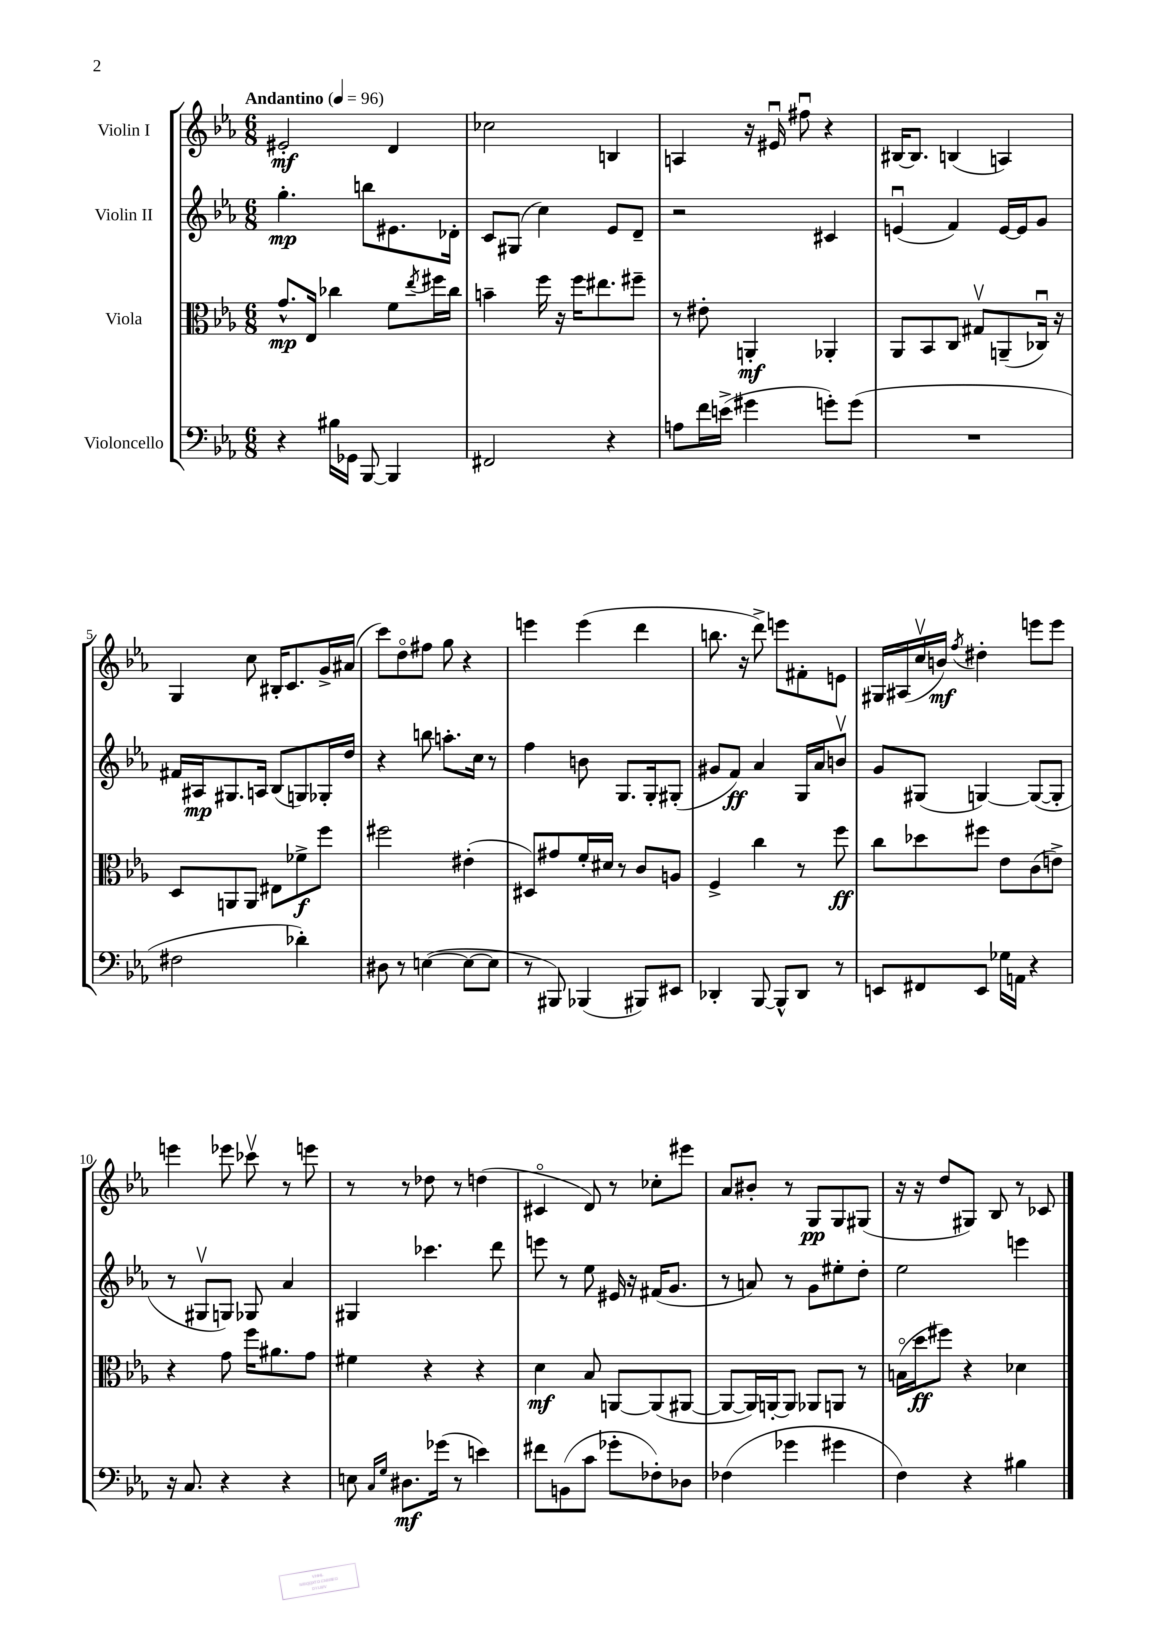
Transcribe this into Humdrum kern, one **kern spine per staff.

**kern	**dynam	**kern	**dynam	**kern	**dynam	**kern	**dynam
*part4	*part4	*part3	*part3	*part2	*part2	*part1	*part1
*staff4	*staff4	*staff3	*staff3	*staff2	*staff2	*staff1	*staff1
*I"Violoncello	*	*I"Viola	*	*I"Violin II	*	*I"Violin I	*
*clefF4	*	*clefC3	*	*clefG2	*	*clefG2	*
*k[b-e-a-]	*	*k[b-e-a-]	*	*k[b-e-a-]	*	*k[b-e-a-]	*
*M6/8	*	*M6/8	*	*M6/8	*	*M6/8	*
*MM96	*	*MM96	*	*MM96	*	*MM96	*
=1	=1	=1	=1	=1	=1	=1	=1
!	!	!	!	!	!	!LO:TX:a:B:t=Andantino	!
4r	.	8.g^^/L	mp	4.gg'\	mp	2e#X'/	mf
.	.	16E-/Jk	.	.	.	.	.
16B#X\LL	.	4cc-X\	.	.	.	.	.
16GG-X\JJ	.	.	.	.	.	.	.
[8BBB-/	.	.	.	8bbn\L	.	.	.
4BBB-/]	.	8f\L	.	8.e#X\	.	4d/	.
.	.	8qee-/	.	.	.	.	.
.	.	16ff#X\L	.	.	.	.	.
.	.	16cc-\JJ	.	16d-X'\Jk	.	.	.
=2	=2	=2	=2	=2	=2	=2	=2
2FF#X/	.	4bn~\	.	8c/L	.	2cc-X\	.
.	.	.	.	(8G#X/J	.	.	.
.	.	16ff\	.	4cc\)	.	.	.
.	.	16r	.	.	.	.	.
.	.	16ff\KL	.	.	.	.	.
.	.	8.ee#X\	.	.	.	.	.
4r	.	.	.	8e-/L	.	4Bn/	.
.	.	8ff#X~\J	.	8d~/J	.	.	.
=3	=3	=3	=3	=3	=3	=3	=3
8An\L	.	8r	.	2r	.	4An/	.
16f\L	.	8e#X'\	.	.	.	.	.
(16en^\JJ	.	.	.	.	.	.	.
4g#X\	.	4AAn'/	mf	.	.	16r	.
.	.	.	.	.	.	16e#Xu/	.
.	.	.	.	.	.	8ff#Xu\	.
8gn'\L)	.	4AA-X'/	.	4c#X/	.	4r	.
(8g\J	.	.	.	.	.	.	.
=4	=4	=4	=4	=4	=4	=4	=4
2.r	.	8AA-/L	.	(4enu/	.	[16B#X/KL	.
.	.	.	.	.	.	8.B#/J]	.
.	.	8BB-/	.	.	.	.	.
.	.	8C/J	.	4f/)	.	(4Bn/	.
.	.	8G#Xv/L	.	.	.	.	.
.	.	(8AAn~/	.	[16e/LL	.	4An/)	.
.	.	.	.	16e/J]	.	.	.
.	.	16C-Xu/Jk)	.	8g/J	.	.	.
.	.	16r	.	.	.	.	.
!!LO:LB:g=z
=5	=5	=5	=5	=5	=5	=5	=5
2F#X\	.	8D/L	.	16f#X/LL	.	4G/	.
.	.	.	.	16A#X/J	mp	.	.
.	.	8AAn/	.	8.G#X/	.	.	.
.	.	8AA/J	.	.	.	8cc\	.
.	.	.	.	16An/Jk	.	.	.
.	.	8E#X\L	.	(8B-/L	.	16B#X'/KL	.
.	.	.	.	.	.	8.c/	.
4d-X'\)	.	8f-X^\	f	8Gn/)	.	.	.
.	.	8ff\J	.	16G-X'/L	.	16g^/L	.
.	.	.	.	16dd/JJ	.	(16a#X/JJ	.
=6	=6	=6	=6	=6	=6	=6	=6
8D#X\	.	2ff#X\	.	4r	.	8ccc\L)	.
8r	.	.	.	.	.	8dd\	.
([4En\	.	.	.	8bbn\	.	8ff#X\J	.
.	.	.	.	8.aan'\L	.	8gg\	.
8E\L_	.	(4e#X'\	.	.	.	4r	.
.	.	.	.	16cc\Jk	.	.	.
8E\J]	.	.	.	8r	.	.	.
=7	=7	=7	=7	=7	=7	=7	=7
8r	.	8D#X/L)	.	4ff\	.	4eeen\	.
8BBB#X/)	.	8g#X/	.	.	.	.	.
(4BBB-X/	.	16f'/L	.	8bn\	.	(4eee\	.
.	.	16d#X/JJ	.	.	.	.	.
.	.	8r	.	8.G/L	.	.	.
8BBB#X/L)	.	8c/L	.	.	.	4ddd\	.
.	.	.	.	16G'/k	.	.	.
8EE#X/J	.	8An/J	.	(8G#X'/J	.	.	.
=8	=8	=8	=8	=8	=8	=8	=8
4DD-X'/	.	4F^/	.	8g#X/L	.	8.bbn\	.
.	.	.	.	8f/J)	ff	.	.
.	.	.	.	.	.	16r	.
[8BBB-/	.	4cc\	.	4a-/	.	8ddd^\)	.
8BBB-^^/L]	.	.	.	.	.	8eeen\L	.
8DD-/J	.	8r	.	16G/LL	.	8f#X'\	.
.	.	.	.	16a-/J	.	.	.
8r	.	8ff\	ff	8bnv/J	.	8en\J	.
=9	=9	=9	=9	=9	=9	=9	=9
8EEn/L	.	8cc\L	.	8g/L	.	16G#X/LL	.
.	.	.	.	.	.	(16A#X/	.
8FF#X/	.	8dd-X\	.	(8G#X/J	.	16ccv/	.
.	.	.	.	.	.	16bn/JJ)	mf
.	.	.	.	.	.	8qff/	.
8EE/J	.	8ff#X\J	.	[4Gn/)	.	4dd#X'\	.
16G-X\LL	.	8e-\L	.	.	.	.	.
16AAn\JJ	.	.	.	.	.	.	.
4r	.	(8c\	.	(8G/L_	.	8eeen\L	.
.	.	8en^\J)	.	8G'/J]	.	8eee\J	.
!!LO:LB:g=z
=10	=10	=10	=10	=10	=10	=10	=10
16r	.	4r	.	8r	.	4eeen\	.
8.C/	.	.	.	.	.	.	.
.	.	.	.	8G#Xv/L	.	.	.
4r	.	8g\	.	8Gn/J)	.	8eee-X\	.
.	.	16ff\KL	.	8G-X/	.	8ccc-Xv\	.
.	.	8.a#X\	.	.	.	.	.
4r	.	.	.	4a-/	.	8r	.
.	.	8g\J	.	.	.	8eeen\	.
=11	=11	=11	=11	=11	=11	=11	=11
8En\	.	4f#X\	.	4G#X/	.	8r	.
16qqC/LL	.	.	.	.	.	.	.
16qqG/JJ	.	.	.	.	.	.	.
8.D#X\L	mf	.	.	.	.	8r	.
.	.	4r	.	4.ccc-X\	.	8dd-X\	.
(16g-X\Jk	.	.	.	.	.	.	.
8r	.	.	.	.	.	8r	.
4en\)	.	4r	.	.	.	(4ddn\	.
.	.	.	.	8ddd\	.	.	.
=12	=12	=12	=12	=12	=12	=12	=12
8f#X\L	.	4d\	mf	8eeen\	.	4c#X/	.
(8BBn\	.	.	.	8r	.	.	.
8c\J	.	8B-/	.	8ee-\	.	8d/)	.
8g-X'\L	.	[8AAn/L	.	16e#X/	.	8r	.
.	.	.	.	16r	.	.	.
8F-X'\)	.	(8AA/]	.	(16f#X/KL	.	8cc-X'\L	.
.	.	.	.	8.g/J	.	.	.
8D-X\J	.	[8AA#X/J	.	.	.	8eee#X\J	.
=13	=13	=13	=13	=13	=13	=13	=13
(4F-X\	.	8AA#/L_	.	8r	.	8a-/L	.
.	.	16AA#/L])	.	8an/)	.	8b#X'/J	.
.	.	[16AAn'/J	.	.	.	.	.
4g-X\	.	8AA/J]	.	8r	.	8r	.
.	.	8AA-X/L	.	8g\L	.	8G/L	pp
4g#X\	.	8AAn/J	.	8ee#X'\	.	8G/	.
.	.	8r	.	8dd'\J	.	(8G#X/J	.
=14	=14	=14	=14	=14	=14	=14	=14
4F\)	.	(16Bn\LL	.	2ee-\	.	16r	.
.	.	16dd\J	ff	.	.	16r	.
.	.	8ff#X\J)	.	.	.	8dd/L	.
4r	.	4r	.	.	.	8G#X/J)	.
.	.	.	.	.	.	8B-/	.
4B#X\	.	4d-X\	.	4eeen\	.	8r	.
.	.	.	.	.	.	8c-X/	.
==	==	==	==	==	==	==	==
*-	*-	*-	*-	*-	*-	*-	*-
